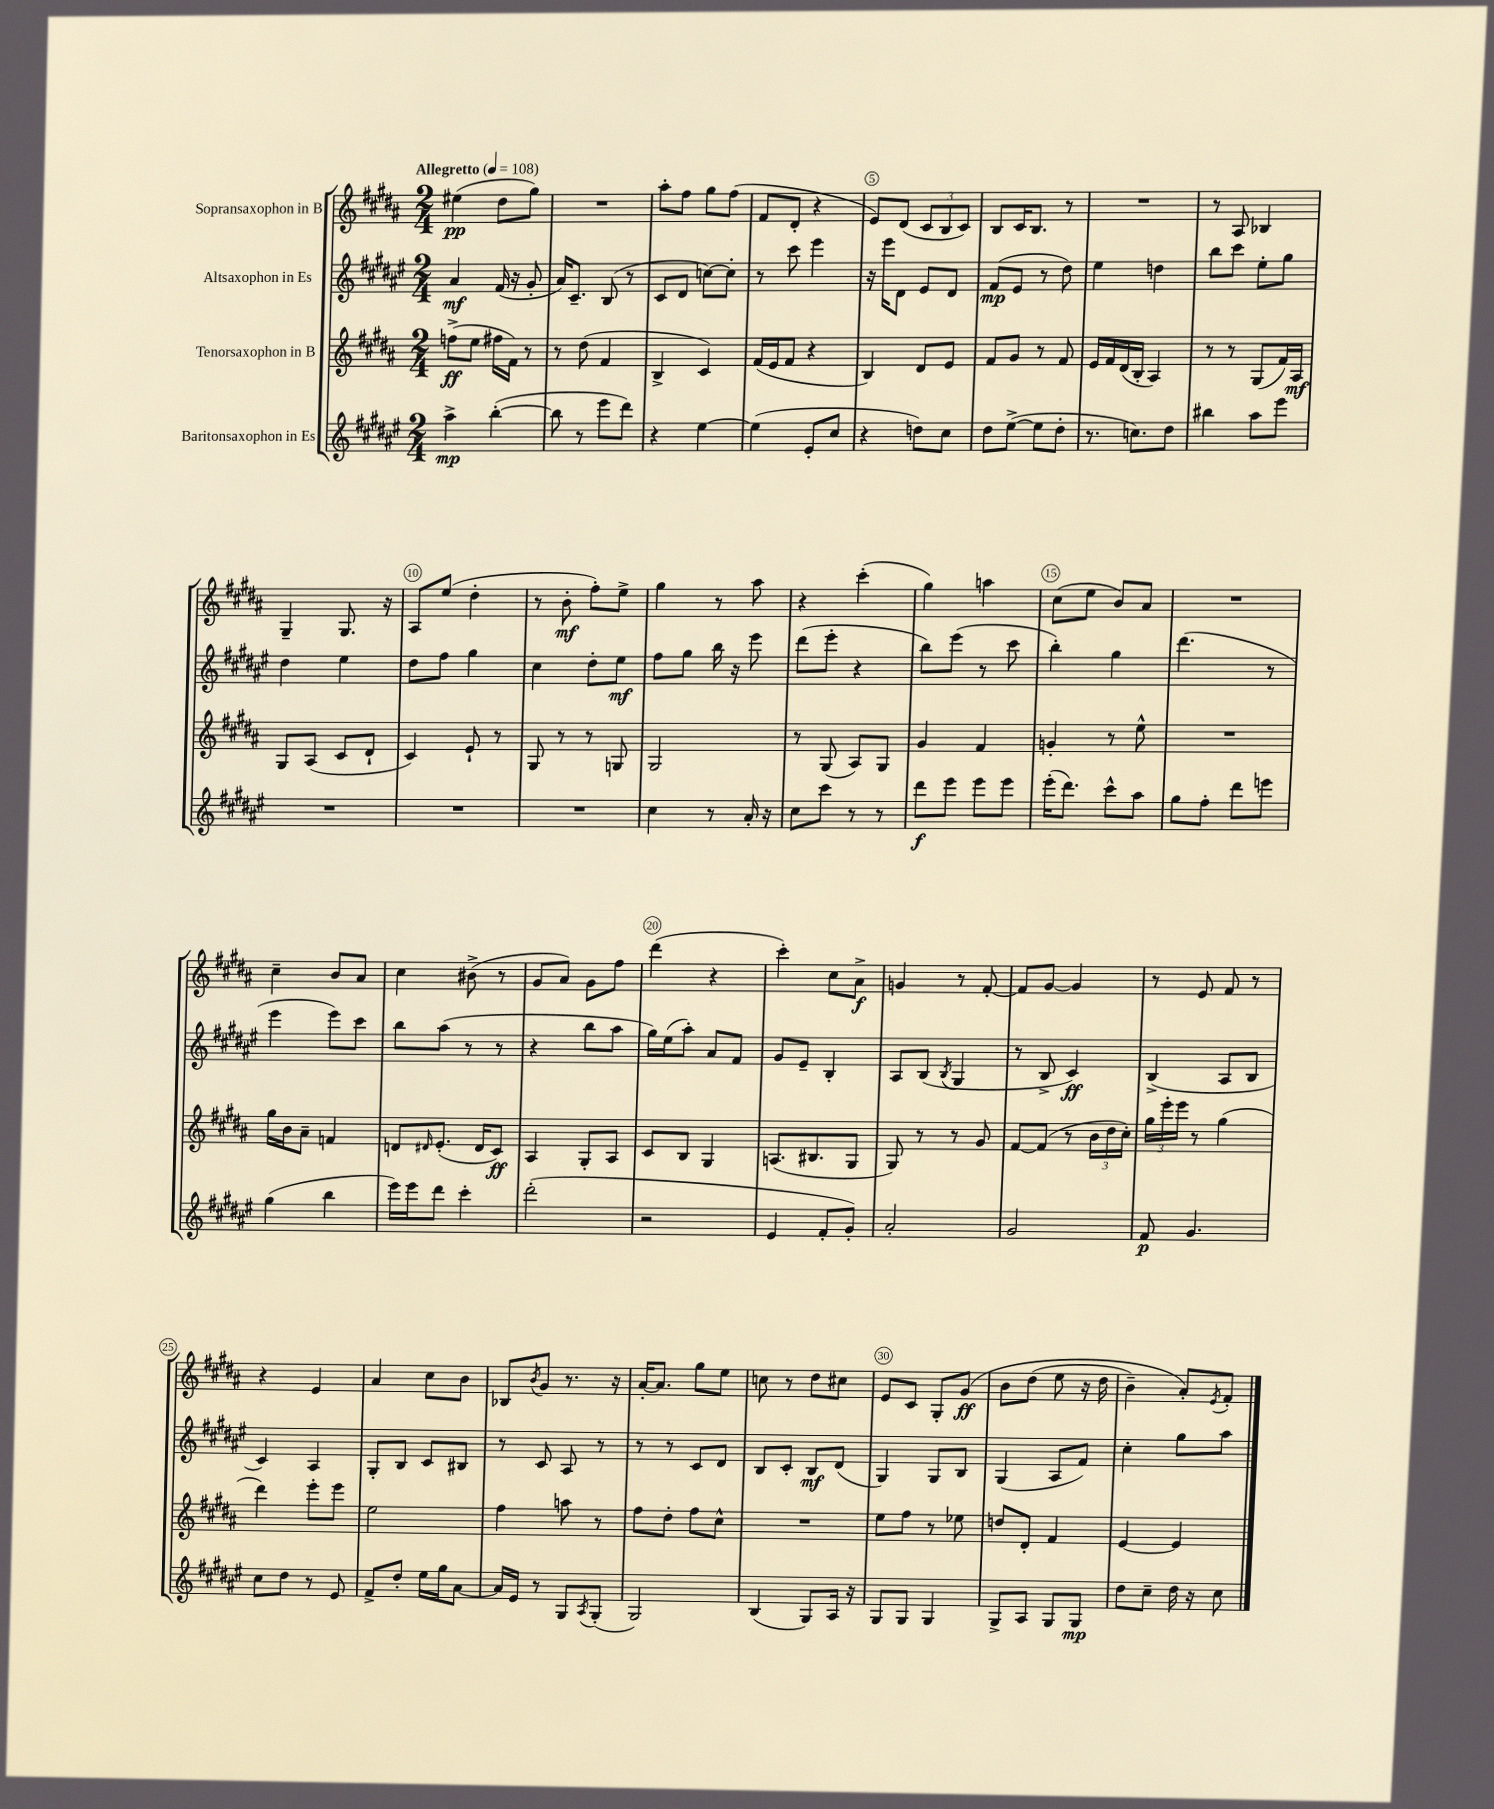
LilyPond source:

<<
\new StaffGroup <<
\new Staff = "s0" \with { instrumentName = "Sopransaxophon in B" } {
    \clef treble \key b \major \numericTimeSignature \time 2/4 \tempo "Allegretto" 4 = 108
    eis''4\pp( dis''8 gis''8) |
    R2 |
    ais''8-. fis''8 gis''8 fis''8( |
    fis'8 dis'8-. r4 |
    e'8) dis'8( \tuplet 3/2 { cis'8 b8 cis'8) } |
    b8 cis'16 b8. r8 |
    R2 |
    r8 ais8 bes4 |
    gis4-- gis8. r16 |
    ais8 e''8( dis''4-. |
    r8 b'8-.\mf fis''8-.) e''8-> |
    gis''4 r8 ais''8 |
    r4 cis'''4-.( |
    gis''4) a''4 |
    cis''8( e''8 b'8) ais'8 |
    R2 |
    cis''4-- b'8 ais'8 |
    cis''4 bis'8->( r8 |
    gis'8 ais'8) gis'8 fis''8 |
    dis'''4( r4 |
    cis'''4-.) cis''8 ais'8->\f |
    g'4 r8 fis'8~-. |
    fis'8 gis'8~ gis'4 |
    r8 e'8 fis'8 r8 |
    r4 e'4 |
    ais'4 cis''8 b'8 |
    bes8 \acciaccatura { b'8 } gis'8 r8. r16 |
    ais'16~-. ais'8. gis''8 e''8 |
    c''8 r8 dis''8 cis''8 |
    e'8 cis'8 gis8-. gis'8\ff\( |
    b'8 dis''8( e''8 r16 dis''16 |
    b'4--) ais'8-.\) \acciaccatura { e'8 } fis'8-. \bar "|." |
}
\new Staff = "s1" \with { instrumentName = "Altsaxophon in Es" } {
    \clef treble \key fis \major \numericTimeSignature \time 2/4
    ais'4\mf fis'16( r16 gis'8-. |
    ais'16) cis'8.-- b8( r8 |
    cis'8 dis'8 c''8~) c''8-. |
    r8 cis'''8 eis'''4 |
    r16 eis'''16 dis'8 eis'8 dis'8 |
    fis'8\mp( eis'8 r8 dis''8) |
    eis''4 d''4 |
    b''8 cis'''8 eis''8-. gis''8 |
    dis''4 eis''4 |
    dis''8 fis''8 gis''4 |
    cis''4 dis''8-. eis''8\mf |
    fis''8 gis''8 b''16 r16 eis'''8 |
    dis'''8( eis'''8-. r4 |
    b''8) eis'''8( r8 cis'''8 |
    b''4-.) gis''4 |
    dis'''4.( r8 |
    eis'''4 eis'''8) cis'''8 |
    b''8 ais''8( r8 r8 |
    r4 b''8 ais''8 |
    gis''16) eis''16( ais''8-.) ais'8 fis'8 |
    gis'8 eis'8-- b4-. |
    ais8 b8( \acciaccatura { b8 } gis4 |
    r8 b8-> cis'4\ff) |
    b4->( ais8 b8 |
    cis'4) ais4 |
    gis8-. b8 cis'8 bis8 |
    r8 cis'8 ais8 r8 |
    r8 r8 cis'8 dis'8 |
    b8 cis'8-. b8\mf dis'8( |
    gis4) gis8 b8 |
    gis4( ais8 fis'8) |
    cis''4-. gis''8 ais''8 \bar "|." |
}
\new Staff = "s2" \with { instrumentName = "Tenorsaxophon in B" } {
    \clef treble \key b \major \numericTimeSignature \time 2/4
    f''8->\ff( e''8 fis''16 fis'16) r8 |
    r8 dis''8( fis'4 |
    b4-> cis'4) |
    fis'16( e'16 fis'8 r4 |
    b4) dis'8 e'8 |
    fis'8 gis'8 r8 fis'8 |
    e'16 fis'16 dis'16( b16-. ais4) |
    r8 r8 gis8( fis'16) ais16\mf |
    gis8 ais8( cis'8 dis'8-! |
    cis'4) e'8-! r8 |
    gis8 r8 r8 g8 |
    gis2 |
    r8 gis8( ais8) gis8 |
    gis'4 fis'4 |
    g'4-. r8 e''8-^ |
    R2 |
    gis''16 b'16 ais'8-- f'4 |
    d'8 \grace { dis'16 } e'8.-.( dis'16 cis'8\ff) |
    ais4 gis8-. ais8 |
    cis'8 b8 gis4 |
    a8.( bis8. gis8 |
    gis8) r8 r8 gis'8 |
    fis'8~ fis'8( r8 \tuplet 3/2 { b'16 dis''16 cis''16-.) } |
    \tuplet 3/2 { gis''16 e'''16-. e'''16 } r8 gis''4( |
    dis'''4) e'''8-. e'''8 |
    e''2 |
    fis''4 a''8 r8 |
    fis''8 dis''8-. fis''8 cis''8-^ |
    R2 |
    e''8 fis''8 r8 ees''8 |
    d''8 dis'8-. fis'4 |
    e'4~ e'4 \bar "|." |
}
\new Staff = "s3" \with { instrumentName = "Baritonsaxophon in Es" } {
    \clef treble \key fis \major \numericTimeSignature \time 2/4
    ais''4->\mp b''4~-.( |
    b''8 r8 eis'''8 dis'''8) |
    r4 eis''4~ |
    eis''4( eis'8-. cis''8 |
    r4 d''8) cis''8 |
    dis''8 eis''8~->( eis''8 dis''8-. |
    r8. c''8.) dis''8 |
    bis''4 ais''8 eis'''8 |
    R2 |
    R2 |
    R2 |
    cis''4 r8 ais'16-. r16 |
    cis''8 cis'''8 r8 r8 |
    dis'''8\f eis'''8 eis'''8 eis'''8 |
    eis'''16-.( dis'''8.) cis'''8-^ ais''8 |
    gis''8 fis''8-. dis'''8 e'''8 |
    gis''4( b''4 |
    eis'''16) eis'''16 dis'''8 cis'''4-. |
    dis'''2-.( |
    r2 |
    eis'4 fis'8-. gis'8-.) |
    ais'2-. |
    gis'2 |
    fis'8\p gis'4. |
    cis''8 dis''8 r8 eis'8 |
    fis'8-> dis''8-. eis''16 gis''16 ais'8~ |
    ais'16 eis'16 r8 gis8 \acciaccatura { ais8 } gis8-.( |
    gis2) |
    b4( gis8) ais16 r16 |
    gis8 gis8 gis4 |
    gis8-> ais8 gis8 gis8\mp |
    dis''8 cis''8-- dis''16 r16 cis''8 \bar "|." |
}
>>
>>
\layout { \context { \Score \override BarNumber.break-visibility = ##(#f #t #t) barNumberVisibility = #(every-nth-bar-number-visible 5) \override BarNumber.stencil = #(make-stencil-circler 0.1 0.3 ly:text-interface::print) } }
